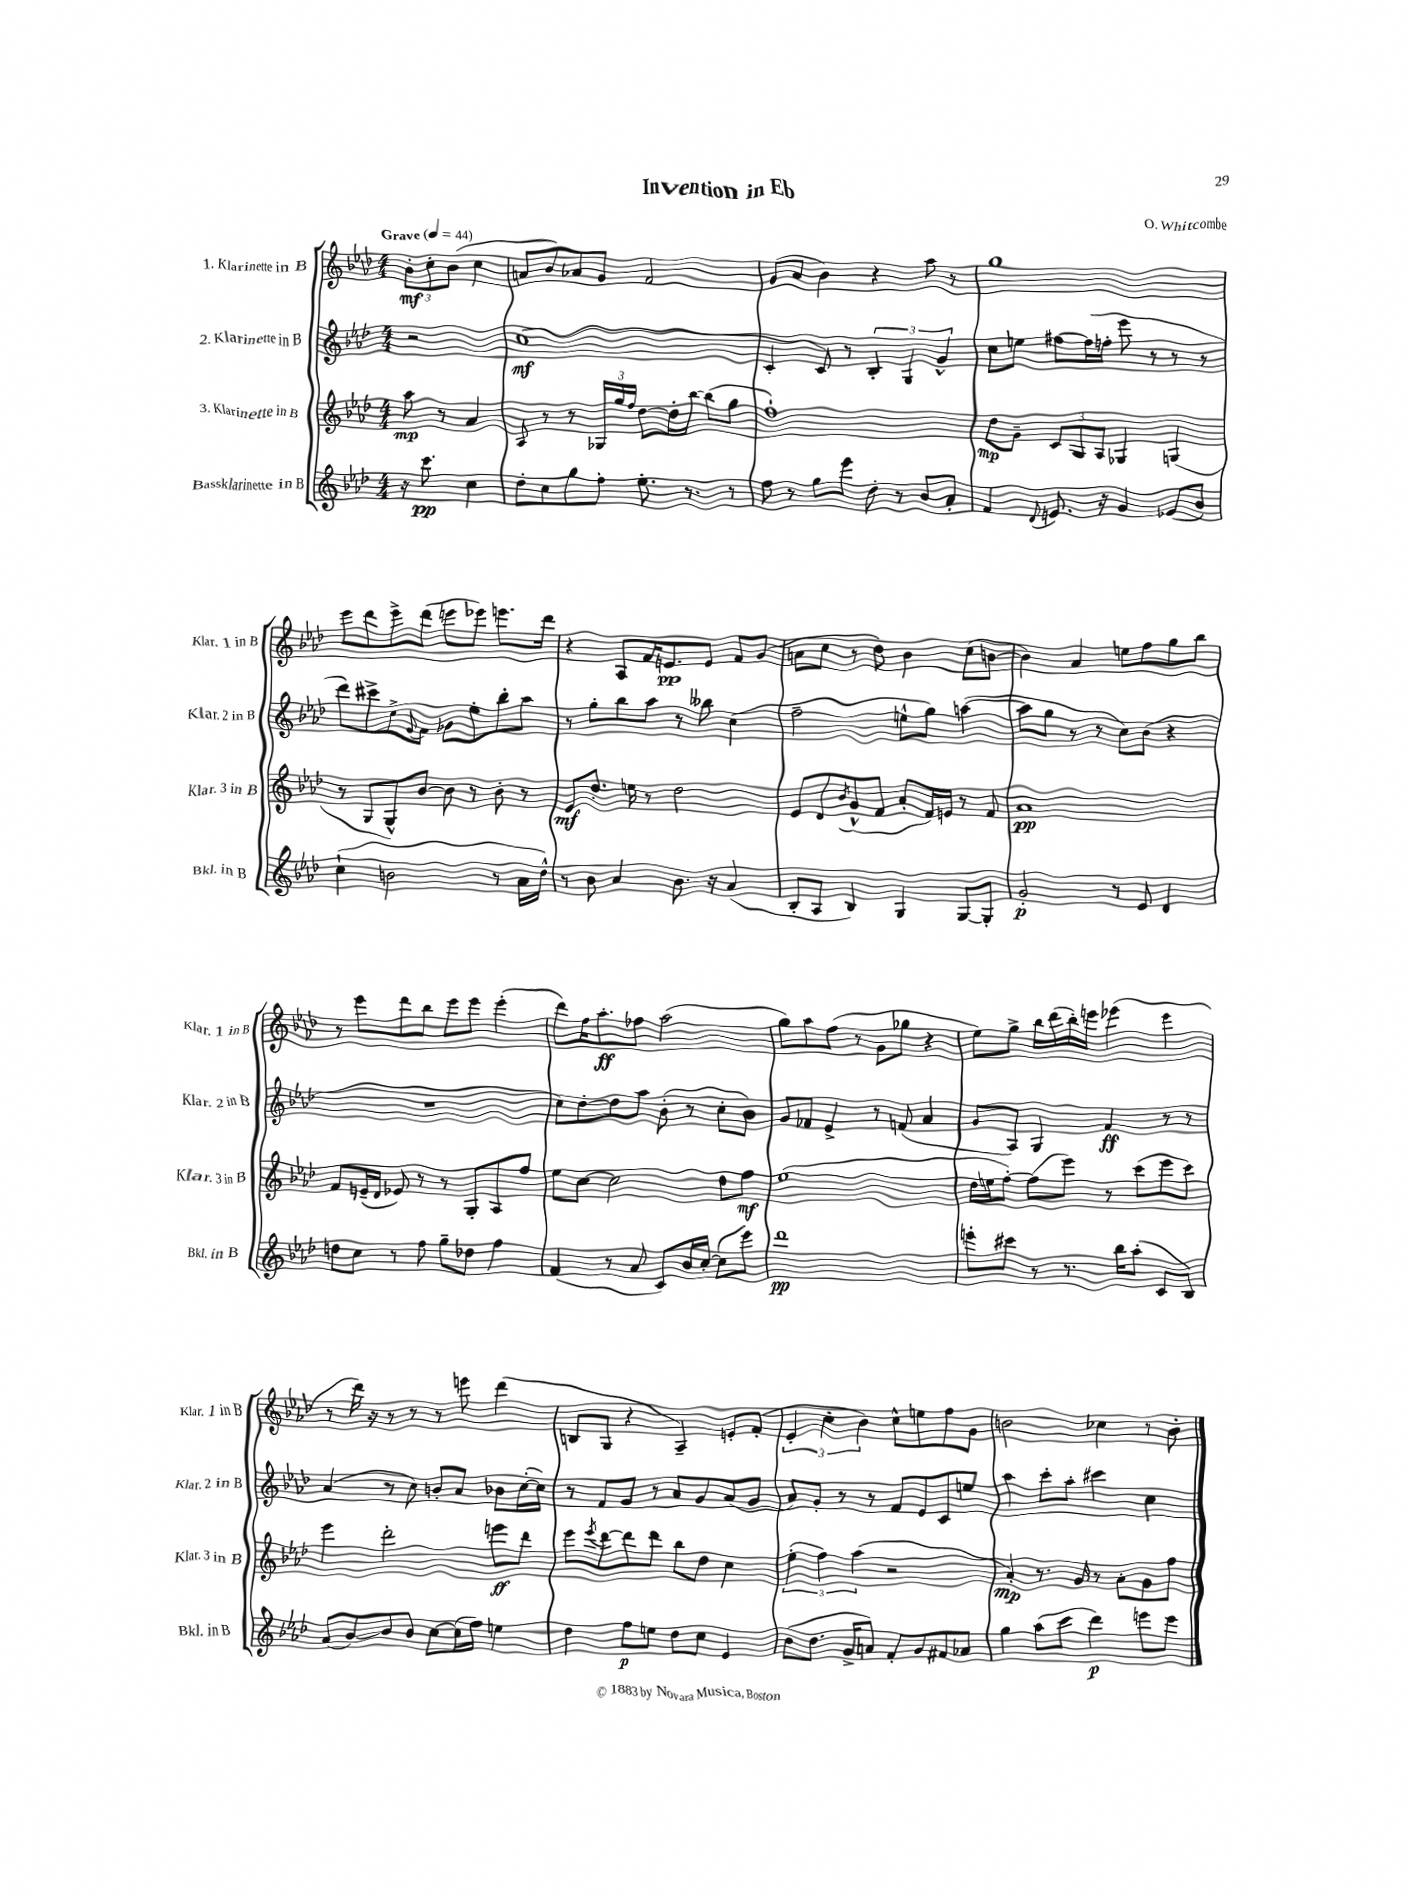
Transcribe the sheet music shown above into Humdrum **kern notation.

**kern	**kern	**kern	**kern
*staff4	*staff3	*staff2	*staff1
*clefG2	*clefG2	*clefG2	*clefG2
*k[b-e-a-d-]	*k[b-e-a-d-]	*k[b-e-a-d-]	*k[b-e-a-d-]
*M4/4	*M4/4	*M4/4	*M4/4
*MM44	*MM44	*MM44	*MM44
16r	8aa-	2r	12b-'
8.ccc	.	.	.
.	.	.	12cc'
.	8r	.	.
.	.	.	(12b-
4cc	4a-	.	4cc
=	=	=	=
8dd-'	8A-	(1cc	8a
8cc	8r	.	8b-)
8gg	8r	.	8a-
8ff'	24G-	.	8g
.	24gg	.	.
.	24ff	.	.
8.ee-'	[8dd-	.	2f
.	16dd-']	.	.
8.r	[16bb-	.	.
.	(8bb-]	.	.
8r	8gg	.	.
=	=	=	=
8ff	1ff')	4c'	(8g
8r	.	.	8a-
8gg	.	8c)	4b-)
8eee-	.	8r	.
8dd-'	.	6B-'	4r
8r	.	.	.
.	.	6G	.
8b-	.	.	8aa-
.	.	6g^^	.
8a-'	.	.	8r
=	=	=	=
4f	8dd-	8cc	1gg
.	8g~	8ee	.
8qqd-	.	.	.
8.e	12c	[8ff#	.
.	12G	.	.
.	.	(16ff#]	.
.	12A-	.	.
16r	.	16ff'	.
4g	4G-	8eee-	.
.	.	8r	.
(8e-	(4G	8r	.
8b-)	.	8r	.
=	=	=	=
(4cc`	8r	8ddd-)	8eee-
.	8G	8ccc#^	8ddd-
2b	8G^^)	8cc^	8eee-^
.	.	8qqe-	.
.	[8b-	8f	(8ddd-
.	8b-]	8g-	8eee
.	8r	8ee-'	8eee-)
8r	8b-'	8bb-'	8.eee
16a-	8r	8aa-	.
16dd-^^)	.	.	16ddd-
=	=	=	=
8r	8e-	8r	4r
8b-	8.dd-'	8gg'	.
4a-	.	8bb-	8A-
.	16ee	.	.
.	8r	8aa-	16f
.	.	.	8.e
8.b-	2dd-	8r	.
.	.	8bb--	8e
16r	.	.	.
(4a-	.	(4cc	8f
.	.	.	(8g
=	=	=	=
8B-'	8e-	2ff~	8a
8A-	8d-	.	8cc
.	8qb-	.	.
4B-)	(8g^^	.	8r
.	8f	.	8dd-)
4G	8a-'	8ee^^	4b-
.	16f)	8gg)	.
.	16e	.	.
[8G	8r	([4aa	(8cc
8G']	8f	.	[8b
=	=	=	=
2g'	1a-	8aa]	4b])
.	.	8gg	.
.	.	8r	4a-
.	.	8r	.
8r	.	8cc)	8ee
8e-	.	(8b-	8ff
4d-	.	4r	8gg
.	.	.	8bb-
=	=	=	=
8dd	8f	1r	8r
8cc	(16e~	.	8eee-
.	16d-	.	.
8r	8e-)	.	8ddd-
8ff	8r	.	8bb-
8gg~	8r	.	8eee-
8dd-	8G'	.	8eee-
4ff	8A-	.	(4eee-'
.	8ff	.	.
=	=	=	=
(4f	8ee-	8cc)	8ddd-)
.	[8cc	[8dd-'	16ff
.	.	.	8.aa-'
8r	2cc]	8dd-]	.
8a-	.	8aa-	8ff-
8c)	.	(8b-'	(2aa-
16b-	.	8r	.
[16cc'	.	.	.
(8cc]	8dd-	8cc'	.
8eee-)	8ff	8b-)	.
=	=	=	=
1ddd-	(1ee-	8g	8gg)
.	.	8f-	8aa-
.	.	4e-^	(8ff
.	.	.	8r
.	.	8r	8g
.	.	(8f	8gg-
.	.	4a-	4r
=	=	=	=
8eee'	16dd-	8g	8ee-)
.	16ee	.	.
8ccc#	[8ff')	8A-)	8gg^
8r	(8ff]	4G	16bb-
.	.	.	(16ddd-
8.r	8eee-)	.	16bb-')
.	.	.	16eee
.	8r	4f	(4eee-
16bb-	.	.	.
(8aa-'	(8ccc	.	.
8c	8eee-	8r	4eee-
8B-)	8ccc)	8r	.
=	=	=	=
(8a-	4eee-	(4a-	8r
[8b-)	.	.	16ddd-)
.	.	.	16r
8b-]	2ddd-'	8r	8r
8b-	.	8cc)	8r
[8cc	.	8b'	8r
(16cc]	.	8a-	8eee
16ff)	.	.	.
4ee	8eee	8b-	(4ddd-
.	8ddd-	([16cc'	.
.	.	16cc])	.
=	=	=	=
4dd-	8eee-	8r	8B
.	8qeee-	.	.
.	[8ddd-	8f	8G
8ff	8ddd-]	8g	4r
8ee	8ddd-	8r	.
8dd-	8bb-	8a-	4A-~)
8cc	8dd-	8g	.
4e-	4cc	(8a-	8e'
.	.	8g	(8f'
=	=	=	=
(8b-	(6ee-'	8a-)	6e-'
8.dd-	.	8g'	.
.	6ff)	.	6cc'
.	.	8r	.
16g^	.	.	.
.	(6aa-	.	6b-)
8a)	.	8r	.
8f'	2r	8f	8cc^^
8g	.	8e-	8ee
8f#	.	8c	8ff
8a-	.	8ee	8g
=	=	=	=
4gg	4a-')	4aa-	2b
(8aa-	8.r	8ccc'	.
8ccc	.	8aa-'	.
.	16g	.	.
4ddd-)	8r	4ccc#	4cc-
.	8a-'	.	.
8eee	8g	4cc	8r
8eee	8ff	.	8b'
==	==	==	==
*-	*-	*-	*-
